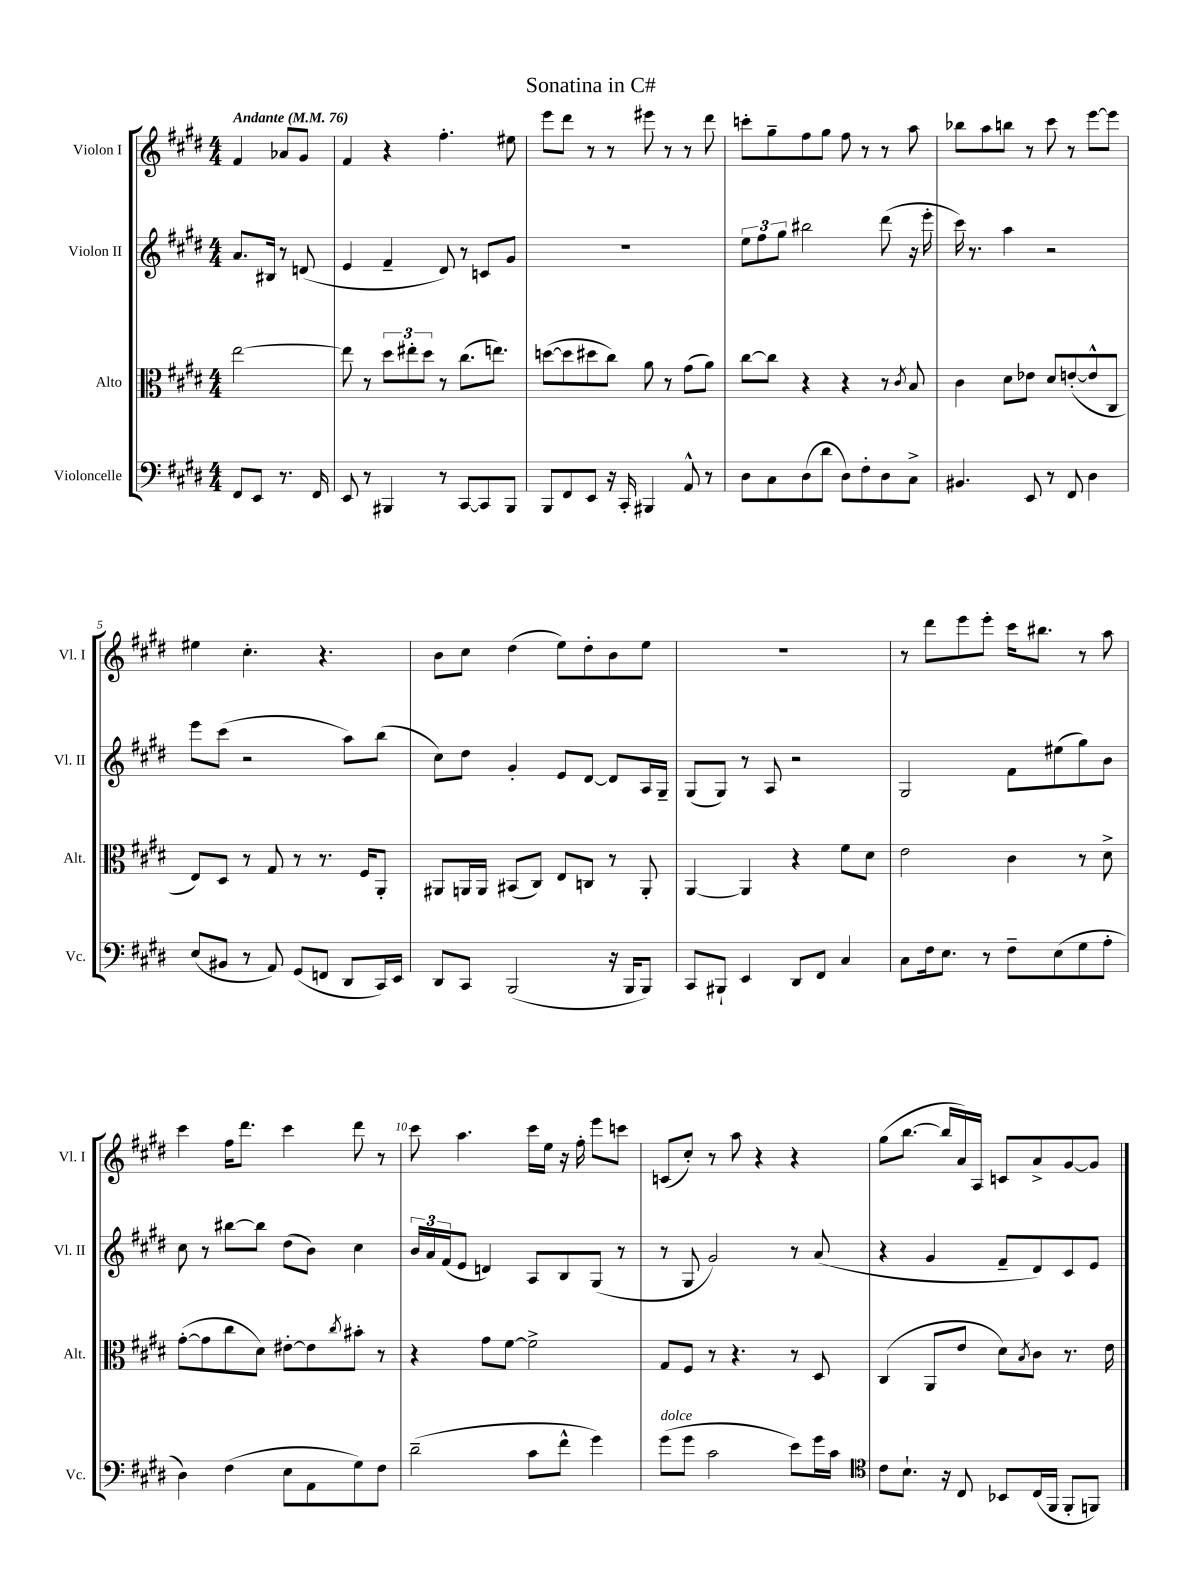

**kern	**kern	**kern	**kern
*staff4	*staff3	*staff2	*staff1
*clefF4	*clefC3	*clefG2	*clefG2
*k[f#c#g#d#]	*k[f#c#g#d#]	*k[f#c#g#d#]	*k[f#c#g#d#]
*M4/4	*M4/4	*M4/4	*M4/4
*MM76	*MM76	*MM76	*MM76
8FF#	[2ee	8.a	4f#
8EE	.	.	.
.	.	16B#	.
8.r	.	8r	8a-
.	.	(8d	8g#
16FF#	.	.	.
=	=	=	=
8EE	8ee]	4e	4f#
8r	8r	.	.
4BBB#	12dd#	4f#~	4r
.	12ee#'	.	.
.	12dd#	.	.
8r	8r	8d#)	4.ff#'
[8CC#	(8.cc#	8r	.
8CC#]	.	8c	.
.	8.ee)	.	.
8BBB#	.	8g#	8ee#
=	=	=	=
8BBB	([8dd	1r	8eee
8FF#	8dd]	.	8ddd#
8EE	8dd#	.	8r
16r	8cc#)	.	8r
16CC#'	.	.	.
4BBB#	8a	.	8eee#
.	8r	.	8r
8AA^^	(8g#	.	8r
8r	8a)	.	8ddd#
=	=	=	=
8D#	[8cc#	12ee	8ccc'
.	.	12ff#	.
8C#	8cc#]	.	8gg#~
.	.	12gg#	.
(8D#	4r	2bb#	8ff#
8d#	.	.	8gg#
8D#)	4r	.	8ff#
8F#'	.	.	8r
8D#	8r	(8ddd#	8r
.	8qc#	.	.
8C#^	8B	16r	8aa
.	.	16eee'	.
=	=	=	=
4.BB#	4c#	16ccc#)	8bb-
.	.	8.r	.
.	.	.	8aa
.	8d#	4aa	8bb
8EE	8e-	.	8r
8r	8d#	2r	8ccc#
8FF#	([8e'	.	8r
4D#	8e^^]	.	[8eee
.	8C#	.	8eee]
=	=	=	=
(8E	8E)	8eee	4ee#
8BB#	8D#	(8ccc#	.
8r	8r	2r	4.cc#'
8AA)	8G#	.	.
(8GG#	8r	.	.
8FF	8.r	.	4.r
8DD#	.	8aa)	.
.	16F#	.	.
16CC#)	8AA'	(8bb	.
16EE	.	.	.
=	=	=	=
8DD#	8AA#	8cc#)	8b
8CC#	16AA	8dd#	8cc#
.	16AA	.	.
(2BBB	(8BB#	4g#'	(4dd#
.	8C#)	.	.
.	8E	8e	8ee)
.	8C	[8d#	8dd#'
16r	8r	8d#]	8b
16BBB	.	.	.
8BBB)	8AA'	16A	8ee
.	.	16G#~	.
=	=	=	=
8CC#	[4AA	(8G#	1r
8BBB#`	.	8G#)	.
4EE	4AA]	8r	.
.	.	8A	.
8DD#	4r	2r	.
8FF#	.	.	.
4C#	8f#	.	.
.	8d#	.	.
=	=	=	=
8C#	2e	2G#	8r
16F#	.	.	8ddd#
8.E	.	.	.
.	.	.	8eee
8r	.	.	8eee'
8F#~	4c#	8f#	16ccc#
.	.	.	8.bb#
(8E	.	(8ee#	.
8G#	8r	8gg#)	8r
8A'	8d#^	8b	8aa
=	=	=	=
4D#)	([8g#'	8cc#	4ccc#
.	8g#]	8r	.
(4F#	8cc#	[8bb#	16ff#
.	.	.	8.ddd#
.	8d#)	8bb#]	.
8E	[8e#'	(8dd#	4ccc#
8AA	8e#]	8b)	.
.	8qcc#	.	.
8G#)	8b#'	4cc#	8ddd#
8F#	8r	.	8r
=	=	=	=
(2d#~	4r	24b	8ccc#
.	.	24a	.
.	.	(24f#	.
.	.	8e	4.aa
.	8g#	4d)	.
.	[8f#	.	.
8c#	2f#^]	8A	16ccc#
.	.	.	16ee
8f#^^	.	8B	16r
.	.	.	16ff#'
4g#)	.	(8G#	8eee
.	.	8r	8ccc
=	=	=	=
(8g#	8G#	8r	(8c
8g#	8F#	8G#	8cc#')
2c#	8r	2g#)	8r
.	4.r	.	8aa
.	.	.	4r
8e)	8r	8r	4r
16g#	8D#	(8a	.
16c#	.	.	.
=	=	=	=
*clefC4	*	*	*
8c#	(4C#	4r	(8gg#
8.B`	.	.	[8.bb
.	8AA	4g#	.
16r	.	.	16bb]
8C#	8e	.	16a)
.	.	.	16A
8BB-	8d#)	8f#~	8c
.	8qB	.	.
(16C#	8c#	8d#)	8a^
16FF#	.	.	.
8FF#'	8.r	8c#	[8g#
8FF)	.	8e	8g#]
.	16e	.	.
==	==	==	==
*-	*-	*-	*-
